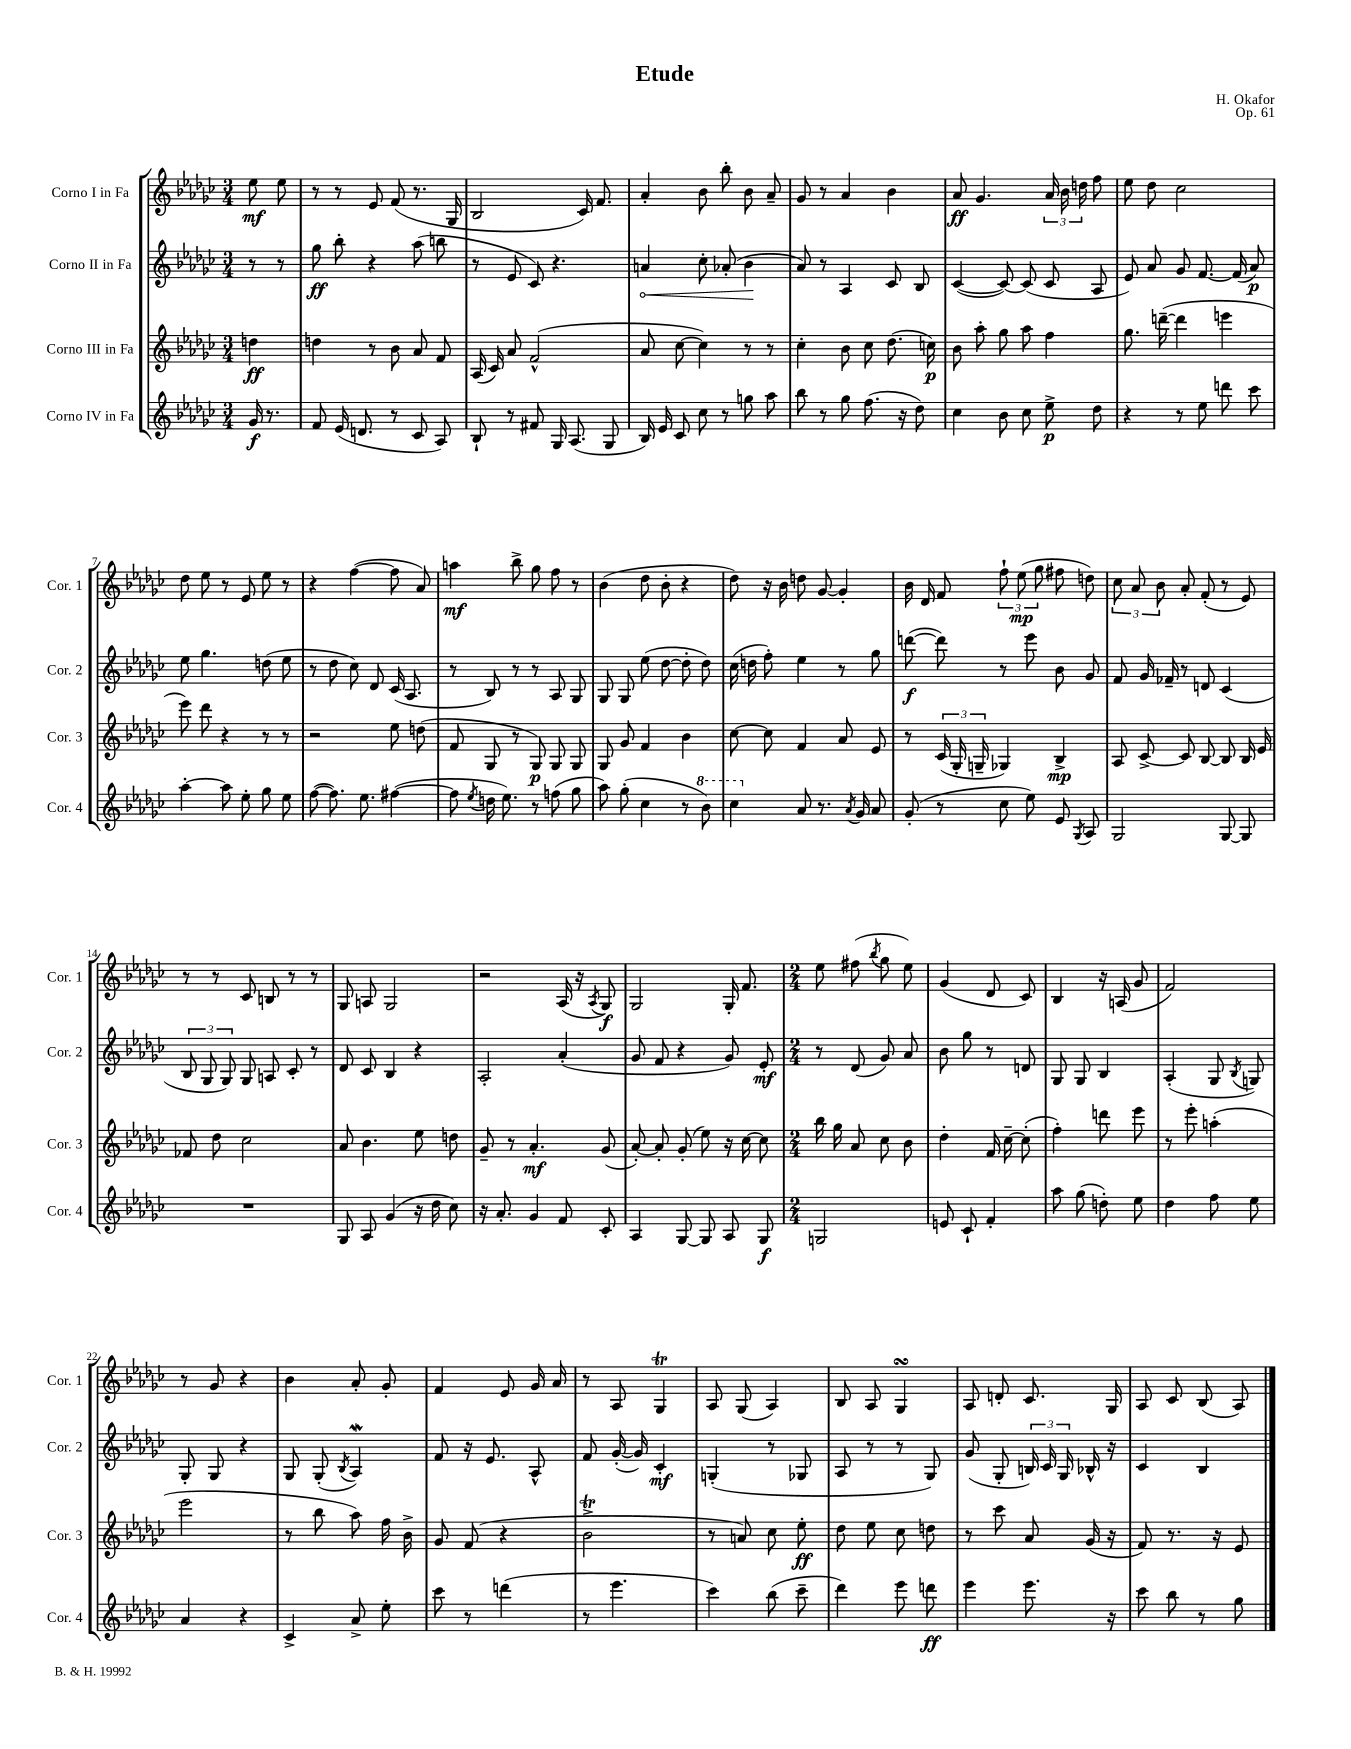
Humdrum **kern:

**kern	**dynam	**kern	**dynam	**kern	**dynam	**kern	**dynam
*part4	*part4	*part3	*part3	*part2	*part2	*part1	*part1
*staff4	*staff4	*staff3	*staff3	*staff2	*staff2	*staff1	*staff1
*I"Corno IV in Fa	*	*I"Corno III in Fa	*	*I"Corno II in Fa	*	*I"Corno I in Fa	*
*I'Cor. 4	*	*I'Cor. 3	*	*I'Cor. 2	*	*I'Cor. 1	*
*clefG2	*	*clefG2	*	*clefG2	*	*clefG2	*
*k[b-e-a-d-g-c-]	*	*k[b-e-a-d-g-c-]	*	*k[b-e-a-d-g-c-]	*	*k[b-e-a-d-g-c-]	*
*M3/4	*	*M3/4	*	*M3/4	*	*M3/4	*
=	=	=	=	=	=	=	=
16g-/	f	4ddn\	ff	8r	.	8ee-\	mf
8.r	.	.	.	.	.	.	.
.	.	.	.	8r	.	8ee-\	.
=1	=1	=1	=1	=1	=1	=1	=1
8f/	.	4ddn\	.	8gg-\	ff	8r	.
(16e-/	.	.	.	8bb-'\	.	8r	.
8.dn/	.	.	.	.	.	.	.
.	.	8r	.	4r	.	8e-/	.
8r	.	8b-\	.	.	.	(8f/	.
8c-/	.	8a-/	.	(8aa-\	.	8.r	.
8A-/)	.	8f/	.	8bbn\	.	.	.
.	.	.	.	.	.	16G-/	.
=2	=2	=2	=2	=2	=2	=2	=2
8B-`/	.	(16A-/	.	8r	.	2B-/	.
.	.	16c-/)	.	.	.	.	.
8r	.	8a-/	.	8e-/	.	.	.
8f#X/	.	(2f^^/	.	8c-/)	.	.	.
16G-/	.	.	.	4.r	.	.	.
(8.A-/	.	.	.	.	.	.	.
.	.	.	.	.	.	16c-/)	.
.	.	.	.	.	.	8.f/	.
8G-/	.	.	.	.	.	.	.
=3	=3	=3	=3	=3	=3	=3	=3
!	!	!	!	!	!LO:HP:b	!	!
16B-/)	.	8a-/	.	4an/	<	4a-'/	.
16e-/	.	.	.	.	.	.	.
8c-/	.	[8cc-\	.	.	.	.	.
8cc-\	.	4cc-\])	.	8cc-'\	.	8b-\	.
8r	.	.	.	(8a-X'/	.	8bb-'\	.
8ggn\	.	8r	.	4b-\	.	8b-\	.
8aa-\	.	8r	.	.	.	8a-~/	.
.	.	.	.	.	[	.	.
=4	=4	=4	=4	=4	=4	=4	=4
8bb-\	.	4cc-'\	.	8a-/)	.	8g-/	.
8r	.	.	.	8r	.	8r	.
8gg-\	.	8b-\	.	4A-/	.	4a-/	.
(8.ff\	.	8cc-\	.	.	.	.	.
.	.	(8.dd-\	.	8c-/	.	4b-\	.
16r	.	.	.	.	.	.	.
8dd-\)	.	.	.	8B-/	.	.	.
.	.	16ccn\)	p	.	.	.	.
=5	=5	=5	=5	=5	=5	=5	=5
4cc-\	.	8b-\	.	([4c-/	.	8a-/	ff
.	.	8aa-'\	.	.	.	4.g-/	.
8b-\	.	8gg-\	.	8c-/_)	.	.	.
8cc-\	.	8aa-\	.	(8c-/]	.	.	.
8ee-^\	p	4ff\	.	8c-/	.	24a-/	.
.	.	.	.	.	.	24b-\	.
.	.	.	.	.	.	24ddn\	.
8dd-\	.	.	.	8A-/	.	8ff\	.
=6	=6	=6	=6	=6	=6	=6	=6
4r	.	8.gg-\	.	8e-/)	.	8ee-\	.
.	.	.	.	8a-/	.	8dd-\	.
.	.	([16dddn~\	.	.	.	.	.
8r	.	4ddd\]	.	8g-/	.	2cc-\	.
8ee-\	.	.	.	[8.f/	.	.	.
8dddn\	.	4eeen\	.	.	.	.	.
.	.	.	.	(16f/]	.	.	.
8ccc-\	.	.	.	8a-/)	p	.	.
!!LO:LB:g=z
=7	=7	=7	=7	=7	=7	=7	=7
[4aa-'\	.	8eee-\)	.	8ee-\	.	8dd-\	.
.	.	8ddd-\	.	4.gg-\	.	8ee-\	.
8aa-\]	.	4r	.	.	.	8r	.
8ee-'\	.	.	.	.	.	8e-/	.
8gg-\	.	8r	.	(8ddn\	.	8ee-\	.
8ee-\	.	8r	.	8ee-\	.	8r	.
=8	=8	=8	=8	=8	=8	=8	=8
([8ff\	.	2r	.	8r	.	4r	.
8.ff\])	.	.	.	8dd-\	.	.	.
.	.	.	.	8cc-\)	.	([4ff\	.
8.ee-\	.	.	.	.	.	.	.
.	.	.	.	8d-/	.	.	.
([4ff#X\	.	8ee-\	.	(16c-/	.	8ff\]	.
.	.	.	.	8.A-/	.	.	.
.	.	(8ddn\	.	.	.	8a-/)	.
=9	=9	=9	=9	=9	=9	=9	=9
8ff#\]	.	8f/	.	8r	.	4aan\	mf
8qee-/	.	.	.	.	.	.	.
16ddn\	.	8G-/	.	8B-/)	.	.	.
8.ee-\)	.	.	.	.	.	.	.
.	.	8r	.	8r	.	8bb-^\	.
8r	.	8G-/)	p	8r	.	8gg-\	.
(8ffn\	.	8G-/	.	8A-/	.	8ff\	.
8gg-\	.	8G-/	.	8G-/	.	8r	.
=10	=10	=10	=10	=10	=10	=10	=10
8aa-\)	.	8G-/	.	8G-/	.	(4b-\	.
(8gg-'\	.	8g-/	.	8G-/	.	.	.
4cc-\	.	4f/	.	(8ee-\	.	8dd-\	.
.	.	.	.	[8dd-\	.	8b-'\	.
8r	.	4b-\	.	8dd-'\]	.	4r	.
*8va	*	*	*	*	*	*	*
8bb-\)	.	.	.	8dd-\)	.	.	.
=11	=11	=11	=11	=11	=11	=11	=11
4ccc-\	.	[8cc-\	.	(16cc-\	.	8dd-\)	.
.	.	.	.	16ddn\	.	.	.
.	.	8cc-\]	.	8ff'\)	.	16r	.
.	.	.	.	.	.	16b-\	.
*X8va	*	*	*	*	*	*	*
8a-/	.	4f/	.	4ee-\	.	8ddn\	.
8.r	.	.	.	.	.	[8g-/	.
.	.	8a-/	.	8r	.	4g-'/]	.
8qa-/	.	.	.	.	.	.	.
16g-/	.	.	.	.	.	.	.
8a-/	.	8e-/	.	8gg-\	.	.	.
=12	=12	=12	=12	=12	=12	=12	=12
(8g-'/	.	8r	.	([8dddn\	f	16b-\	.
.	.	.	.	.	.	16d-/	.
8r	.	(24c-/	.	8ddd\])	.	8f/	.
.	.	24G-'/	.	.	.	.	.
.	.	24Gn~/	.	.	.	.	.
8cc-\	.	4G-X/)	.	8r	.	12ff`\	.
.	.	.	.	.	.	(12ee-\	mp
8ee-\)	.	.	.	8eee-\	.	.	.
.	.	.	.	.	.	12gg-\	.
8e-/	.	4B-^/	mp	8b-\	.	8ff#X\	.
8qG-/	.	.	.	.	.	.	.
8A-/	.	.	.	8g-/	.	8ddn\)	.
=13	=13	=13	=13	=13	=13	=13	=13
2G-/	.	8A-/	.	8f/	.	12cc-\	.
.	.	.	.	.	.	12a-/	.
.	.	[8c-^/	.	16g-/	.	.	.
.	.	.	.	.	.	12b-\	.
.	.	.	.	16f-X~/	.	.	.
.	.	8c-/]	.	8r	.	8a-'/	.
.	.	[8B-/	.	8dn/	.	(8f'/	.
[8G-/	.	8B-/]	.	(4c-/	.	8r	.
8G-/]	.	16B-/	.	.	.	8e-/)	.
.	.	16e-/	.	.	.	.	.
!!LO:LB:g=z
=14	=14	=14	=14	=14	=14	=14	=14
2.r	.	8f-X/	.	12B-/	.	8r	.
.	.	.	.	12G-/	.	.	.
.	.	8dd-\	.	.	.	8r	.
.	.	.	.	12G-/)	.	.	.
.	.	2cc-\	.	8G-/	.	8c-/	.
.	.	.	.	8An/	.	8Bn/	.
.	.	.	.	8c-'/	.	8r	.
.	.	.	.	8r	.	8r	.
=15	=15	=15	=15	=15	=15	=15	=15
8G-/	.	8a-/	.	8d-/	.	8G-/	.
8A-/	.	4.b-\	.	8c-/	.	8An/	.
(4g-/	.	.	.	4B-/	.	2G-/	.
16r	.	8ee-\	.	4r	.	.	.
16dd-\	.	.	.	.	.	.	.
8cc-\)	.	8ddn\	.	.	.	.	.
=16	=16	=16	=16	=16	=16	=16	=16
16r	.	8g-~/	.	2A-'/	.	2r	.
8.a-'/	.	.	.	.	.	.	.
.	.	8r	.	.	.	.	.
4g-/	.	4.a-'/	mf	.	.	.	.
8f/	.	.	.	(4a-'/	.	(16A-/	.
.	.	.	.	.	.	16r	.
.	.	.	.	.	.	8qA-/	.
8c-'/	.	(8g-/	.	.	.	8G-/)	f
=17	=17	=17	=17	=17	=17	=17	=17
4A-/	.	[8a-'/)	.	8g-/	.	2G-/	.
.	.	8a-'/]	.	8f/	.	.	.
[8G-/	.	(8g-'/	.	4r	.	.	.
8G-/]	.	8ee-\)	.	.	.	.	.
8A-/	.	16r	.	8g-/)	.	16G-'/	.
.	.	[16cc-\	.	.	.	8.f/	.
8G-/	f	8cc-\]	.	8e-'/	mf	.	.
=18	=18	=18	=18	=18	=18	=18	=18
*M2/4	*	*M2/4	*	*M2/4	*	*M2/4	*
2Gn/	.	16bb-\	.	8r	.	8ee-\	.
.	.	16gg-\	.	.	.	.	.
.	.	8a-/	.	(8d-/	.	(8ff#X\	.
.	.	.	.	.	.	8qbb-/	.
.	.	8cc-\	.	8g-/)	.	8gg-\	.
.	.	8b-\	.	8a-/	.	8ee-\)	.
=19	=19	=19	=19	=19	=19	=19	=19
8en/	.	4dd-'\	.	8b-\	.	(4g-/	.
8c-`/	.	.	.	8gg-\	.	.	.
4f'/	.	16f/	.	8r	.	8d-/	.
.	.	[16cc-~\	.	.	.	.	.
.	.	(8cc-'\]	.	8dn/	.	8c-/)	.
=20	=20	=20	=20	=20	=20	=20	=20
8aa-\	.	4ff'\)	.	8G-/	.	4B-/	.
(8gg-\	.	.	.	8G-/	.	.	.
8ddn'\)	.	8dddn\	.	4B-/	.	16r	.
.	.	.	.	.	.	(16An/	.
8ee-\	.	8eee-\	.	.	.	8g-/	.
=21	=21	=21	=21	=21	=21	=21	=21
4dd-\	.	8r	.	(4A-'/	.	2f/)	.
.	.	8eee-'\	.	.	.	.	.
8ff\	.	(4aan'\	.	8G-/	.	.	.
.	.	.	.	8qB-/	.	.	.
8ee-\	.	.	.	8Gn/)	.	.	.
!!LO:LB:g=z
=22	=22	=22	=22	=22	=22	=22	=22
4a-/	.	2eee-\	.	8G-'/	.	8r	.
.	.	.	.	8G-/	.	8g-/	.
4r	.	.	.	4r	.	4r	.
=23	=23	=23	=23	=23	=23	=23	=23
4c-^/	.	8r	.	8G-/	.	4b-\	.
.	.	8bb-\	.	(8G-'/	.	.	.
.	.	.	.	8qB-/	.	.	.
8a-^/	.	8aa-\)	.	4A-W/)	.	8a-'/	.
8ee-'\	.	16ff\	.	.	.	8g-'/	.
.	.	16b-^\	.	.	.	.	.
=24	=24	=24	=24	=24	=24	=24	=24
8ccc-\	.	8g-/	.	8f/	.	4f/	.
8r	.	(8f/	.	16r	.	.	.
.	.	.	.	8.e-/	.	.	.
(4dddn\	.	4r	.	.	.	8e-/	.
.	.	.	.	8A-^^/	.	16g-/	.
.	.	.	.	.	.	16a-/	.
=25	=25	=25	=25	=25	=25	=25	=25
8r	.	2b-t^\	.	8f/	.	8r	.
4.eee-\	.	.	.	([16g-'/	.	8A-/	.
.	.	.	.	16g-/])	.	.	.
.	.	.	.	4c-'/	mf	4G-T/	.
=26	=26	=26	=26	=26	=26	=26	=26
4ccc-\)	.	8r	.	(4Gn'/	.	8A-/	.
.	.	8an/)	.	.	.	(8G-/	.
(8bb-\	.	8cc-\	.	8r	.	4A-/)	.
8ccc-~\	.	8ee-'\	ff	8G-X/	.	.	.
=27	=27	=27	=27	=27	=27	=27	=27
4ddd-\)	.	8dd-\	.	8A-/	.	8B-/	.
.	.	8ee-\	.	8r	.	8A-/	.
8eee-\	.	8cc-\	.	8r	.	4G-sSSs/	.
8dddn\	ff	8ddn\	.	8G-/)	.	.	.
=28	=28	=28	=28	=28	=28	=28	=28
4eee-\	.	8r	.	(8g-/	.	8A-/	.
.	.	8ccc-\	.	8G-'/	.	8dn'/	.
8.eee-\	.	8a-/	.	24Bn/)	.	8.c-/	.
.	.	.	.	24c-/	.	.	.
.	.	.	.	24G-/	.	.	.
.	.	(16g-/	.	16B-X^^/	.	.	.
16r	.	16r	.	16r	.	16G-/	.
=29	=29	=29	=29	=29	=29	=29	=29
8ccc-\	.	8f/)	.	4c-/	.	8A-/	.
8bb-\	.	8.r	.	.	.	8c-/	.
8r	.	.	.	4B-/	.	(8B-/	.
.	.	16r	.	.	.	.	.
8gg-\	.	8e-/	.	.	.	8A-/)	.
==	==	==	==	==	==	==	==
*-	*-	*-	*-	*-	*-	*-	*-
